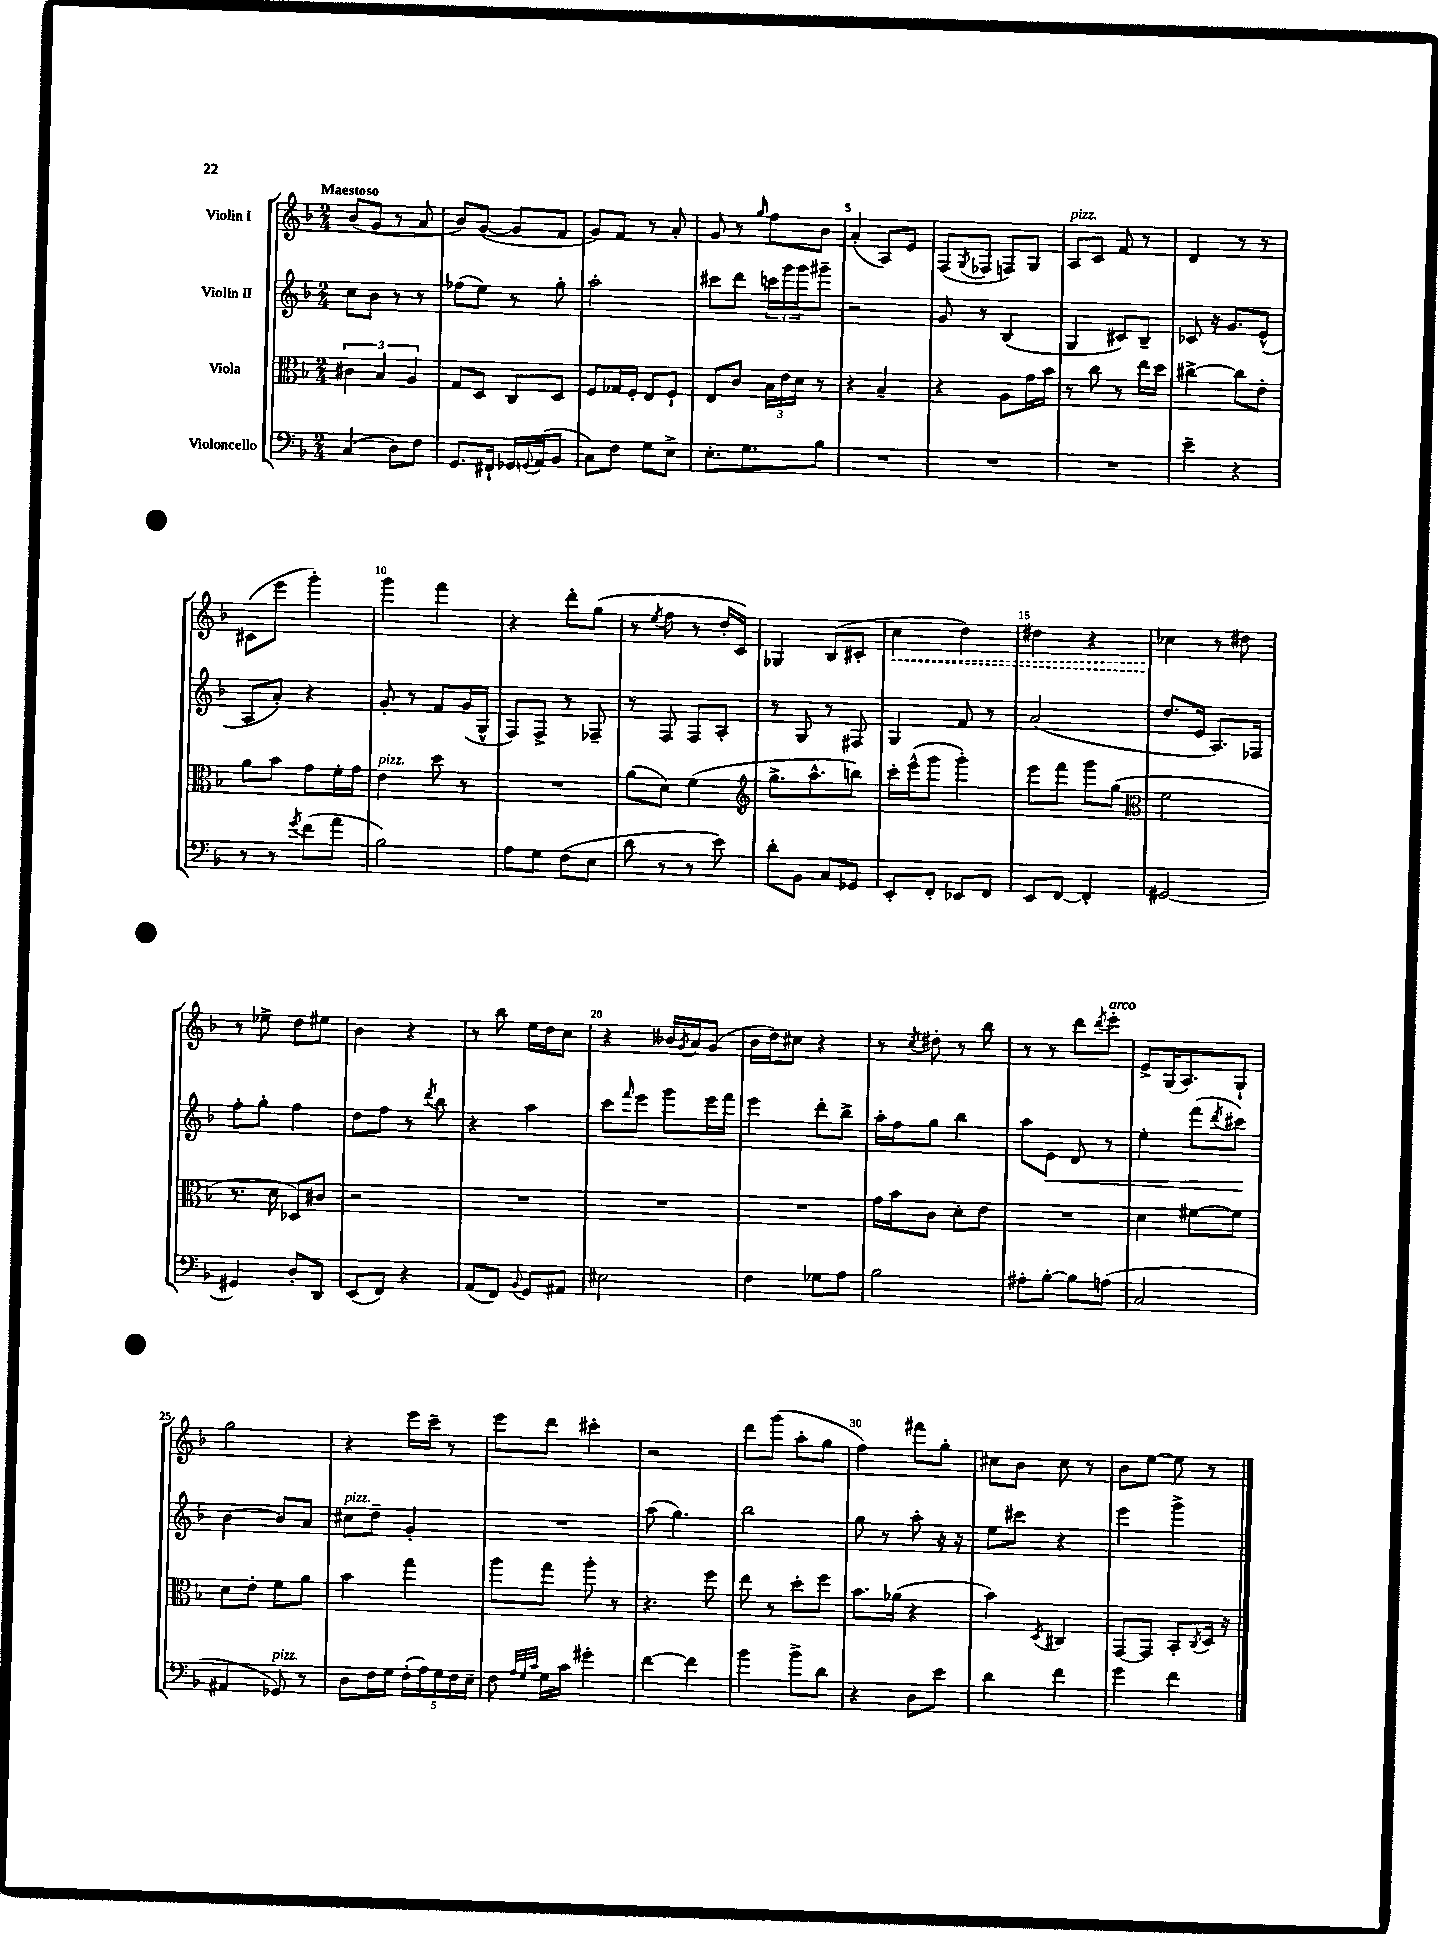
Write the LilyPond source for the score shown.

<<
\new StaffGroup <<
\new Staff = "s0" \with { instrumentName = "Violin I" } {
    \clef treble \key f \major \numericTimeSignature \time 2/4 \tempo "Maestoso"
    bes'8( g'8 r8 a'8 |
    bes'8) g'8~( g'8 f'8 |
    g'8) f'8 r8 a'8-. |
    g'8 r8 \grace { g''16 } f''8 bes'8 |
    a'4-.( a8) e'8 |
    f8( \acciaccatura { g8 } fes8 f8) g8 |
    a8^\markup { \italic "pizz." } c'8 f'8 r8 |
    d'4 r8 r8 |
    cis'8( e'''8 g'''4-.) |
    g'''4 f'''4 |
    r4 d'''8-. g''8( |
    r8 \acciaccatura { e''8 } f''8 r8 d''16-. c'16) |
    ges4 bes8( cis'8-. |
    \once \override Hairpin.style = #'dashed-line c''4\< d''4) |
    dis''4 r4 |
    ces''4\! r8 dis''8 |
    r8 ees''8-> d''8 eis''8 |
    bes'4 r4 |
    r8 bes''8 e''16 d''16 c''8 |
    r4 beses'16 \acciaccatura { g'8 } a'16 g'8( |
    bes'16 d''16) cis''8 r4 |
    r8 \acciaccatura { c''8 } dis''8-. r8 bes''8 |
    r8 r8 d'''8 \acciaccatura { d'''8 } e'''8-.^\markup { \italic "arco" } |
    e'8-> g16( a8.) g8-! |
    g''2 |
    r4 e'''16 c'''16-- r8 |
    e'''8 d'''8 cis'''4-. |
    r2 |
    d'''8 g'''8( a''8-. g''8 |
    f''4) fis'''8 g''8-. |
    cis''8 bes'8 cis''8 r8 |
    bes'8 e''8~ e''8 r8 \bar "|." |
}
\new Staff = "s1" \with { instrumentName = "Violin II" } {
    \clef treble \key f \major \numericTimeSignature \time 2/4
    c''8 bes'8 r8 r8 |
    fes''8( e''8) r8 g''8-. |
    a''2-. |
    cis'''8 d'''8 \tuplet 3/2 { c'''16 g'''16 g'''16 } gis'''8-- |
    r2 |
    g'8 r8 bes4( |
    g4 cis'8) bes8-- |
    ces'8 r16 g'8. e'8-^( |
    a8 a'8-.) r4 |
    g'8-. r8 f'8 g'16( g16-^ |
    f8) f8-> r8 fes8-- |
    r8 f8 f8 a8-. |
    r8 g8 r8 fis8 |
    g4 f'8 r8 |
    a'2( |
    d''8. e'16 a8.) fes16 |
    f''8-. g''8-. f''4 |
    d''8 f''8 r8 \acciaccatura { d'''8 } bes''8 |
    r4 a''4 |
    c'''8 \grace { f'''16 } e'''8 g'''8 e'''16 f'''16 |
    e'''4 d'''8-. bes''8-> |
    a''16-. f''16 g''8 bes''4 |
    a''8 e'8\< d'8 r8 |
    e''4-. f'''8( \acciaccatura { d'''8 } cis'''8\!) |
    bes'4~ bes'8 a'8 |
    cis''8^\markup { \italic "pizz." } d''8-- g'4-. |
    R2 |
    a''8( g''4.) |
    bes''2 |
    g''8 r8 a''8-. r16 r16 |
    e''8 cis'''8 r4 |
    e'''4 g'''4-> \bar "|." |
}
\new Staff = "s2" \with { instrumentName = "Viola" } {
    \clef alto \key f \major \numericTimeSignature \time 2/4
    \tuplet 3/2 { cis'4 bes4 a4 } |
    g8 d8 c8 d8 |
    f8 ges16 f16-. e8 f8-! |
    e8 c'8 \tuplet 3/2 { bes16 e'16 d'16 } r8 |
    r4 bes4-- |
    r4 a8 g'16 bes'16 |
    r8 c''8 r8 e''16 d''16 |
    cis''4~-> cis''8 e'8-. |
    a'8 bes'8 g'8 f'16-. g'16 |
    e'4^\markup { \italic "pizz." } d''8 r8 |
    R2 |
    a'8( d'8) f'4( |
    \clef treble g''8.-> a''8.-^ b''8) |
    c'''16-. e'''16-^( g'''8 g'''4-.) |
    e'''8 f'''8 g'''8 g''8( |
    \clef alto f'2 |
    r8. d'16 des8) cis'8 |
    r2 |
    R2 |
    R2 |
    R2 |
    g'16 bes'16 c'8 d'8-. e'8 |
    R2 |
    d'4 fis'8~ fis'8 |
    d'8 e'8-. f'8 a'8 |
    bes'4 g''4 |
    a''8 g''8 a''8-. r8 |
    r4. f''8 |
    e''8 r8 d''8-. f''8 |
    bes'8. aes'16( r4 |
    bes'4) \acciaccatura { d8 } cis4 |
    g,8~ g,8 bes,8-. \acciaccatura { c8 } d16 r16 \bar "|." |
}
\new Staff = "s3" \with { instrumentName = "Violoncello" } {
    \clef bass \key f \major \numericTimeSignature \time 2/4
    c4( d8) f8 |
    g,8. fis,16-! ges,16 \appoggiatura { g,8 } a,16( bes,8 |
    c8) f8 g8 e8-> |
    e8.-. g8. bes8 |
    R2 |
    R2 |
    R2 |
    e'4-- r4 |
    r8 r8 \acciaccatura { g'8 } f'8( a'8 |
    bes2) |
    a8 g8 f8( e8 |
    d'8 r8 r8 e'8) |
    d'8-. bes,8 c8 ges,8 |
    e,8-. f,8-. ees,8 f,8 |
    e,8 f,8~ f,4-. |
    gis,2~ |
    gis,4 d8-. d,8 |
    e,8( f,8) r4 |
    a,8( f,8) \appoggiatura { bes,8 } g,8 ais,8 |
    eis2 |
    f4 ges8 a8 |
    bes2 |
    ais8-. bes8~-. bes8 a8( |
    c2 |
    ais,4 ges,8^\markup { \italic "pizz." }) r8 |
    d8 f16 g16 \tuplet 5/4 { f16-.( a16) g16 f16 e16-- } |
    f8 \grace { a32 g32 c'32 } g16 c'16 gis'4-. |
    f'4~ f'4 |
    bes'4 bes'8-> d'8 |
    r4 d8 e'8 |
    d'4 f'4 |
    g'4 f'4 \bar "|." |
}
>>
>>
\layout { \context { \Score \override BarNumber.break-visibility = ##(#f #t #t) barNumberVisibility = #(every-nth-bar-number-visible 5) } }
